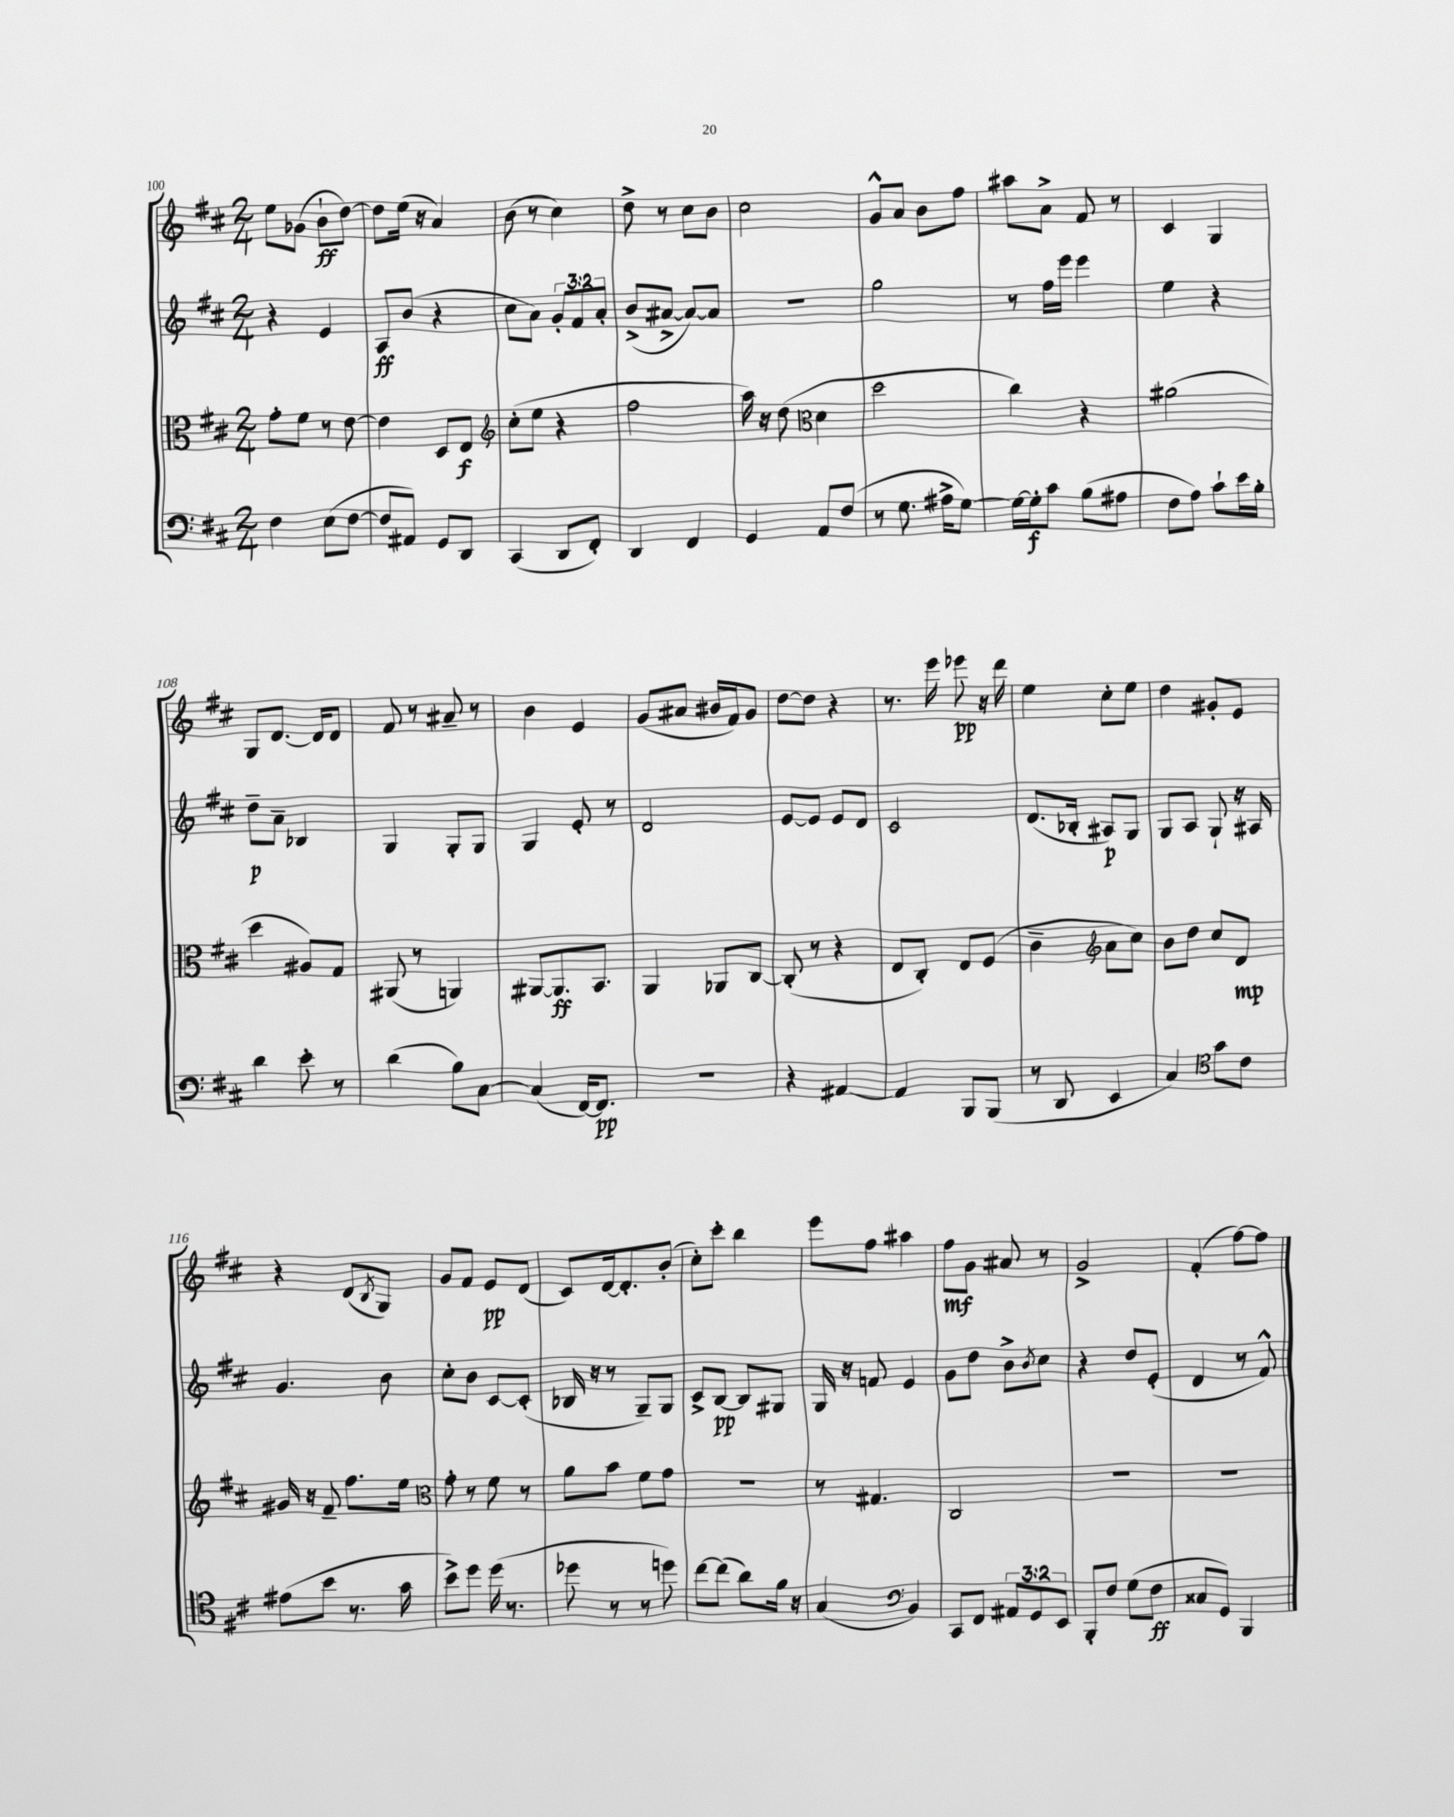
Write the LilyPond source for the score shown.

<<
\new StaffGroup <<
\new Staff = "s0" {
    \clef treble \key d \major \numericTimeSignature \time 2/4
    e''8 ges'8( b'8-!\ff d''8~) |
    d''8 e''16( r16 a'4) |
    b'8( r8 cis''4) |
    d''8-> r8 cis''8 b'8 |
    cis''2 |
    g'8-^ a'8 b'8 fis''8 |
    ais''8 a'8-> fis'8 r8 |
    cis'4 g4 |
    g8 d'8.~ d'16 d'8 |
    fis'8 r8 ais'8-- r8 |
    b'4 e'4 |
    g'8( ais'8 bis'16 fis'16) g'8 |
    d''8~ d''8 r4 |
    r8. e'''16 ees'''8\pp r16 d'''16 |
    e''4 cis''8-. e''8 |
    d''4 gis'8-. e'8 |
    r4 d'8( \acciaccatura { b8 } g8) |
    g'8 fis'8 e'8\pp d'8( |
    cis'8) d'16~ d'8.-. b'8-.( |
    cis''8-.) cis'''8-. b''4 |
    e'''8 fis''8 ais''4 |
    fis''8\mf g'8 ais'8 r8 |
    g'2-> |
    fis'4-.( fis''8~) fis''8 \bar "|." |
}
\new Staff = "s1" {
    \clef treble \key d \major \numericTimeSignature \time 2/4 \override Staff.TupletNumber.text = #tuplet-number::calc-fraction-text
    r4 e'4 |
    a8\ff b'8( r4 |
    cis''8 a'8) \tuplet 3/2 { g'8-. fis'8 a'8-. } |
    b'8->( ais'8~-> ais'8~) ais'8 |
    R2 |
    g''2 |
    r8 fis''16 e'''16 e'''4 |
    e''4 r4 |
    d''8--\p a'8-- bes4 |
    g4 g8-. g8 |
    g4 e'8-. r8 |
    d'2 |
    e'8~ e'8 e'8 d'8 |
    cis'2 |
    d'8.( bes16-. ais8\p) g8 |
    g8 a8 g8-! r16 ais16 |
    g'4. b'8 |
    cis''8-. b'8 cis'8~ cis'8-.( |
    bes16 r16 r8 g8--) g8 |
    cis'8-> b8~\pp b8 gis8 |
    g16 r16 f'8 e'4 |
    g'8 d''8 b'8-> \acciaccatura { b'8 } cis''8 |
    r4 d''8 e'8-.( |
    d'4 r8 fis'8-^) \bar "|." |
}
\new Staff = "s2" {
    \clef alto \key d \major \numericTimeSignature \time 2/4
    g'8-. fis'8 r8 e'8~ |
    e'4 d8 e8\f |
    \clef treble cis''8-.( e''8 r4 |
    fis''2 |
    a''16) r16 d''8( \clef alto d'4 |
    d''2 |
    cis''4) r4 |
    ais'2( |
    d''4 ais8) g8 |
    ais,8( r8 a,4) |
    ais,8~ ais,8.\ff b,8. |
    a,4 aes,8 cis8~ |
    cis8-.( r8 r4 |
    e8 cis8-.) e8 fis8( |
    cis'4-- \clef treble a'8 cis''8) |
    b'8 d''8 cis''8 d'8\mp |
    gis'16 r16 fis'8-- fis''8. e''16 |
    \clef alto g'8-. r8 fis'8 r8 |
    a'8 b'8 fis'8 g'8 |
    r2 |
    r8 gis4. |
    cis2 |
    R2 |
    R2 \bar "|." |
}
\new Staff = "s3" {
    \clef bass \key d \major \numericTimeSignature \time 2/4 \override Staff.TupletNumber.text = #tuplet-number::calc-fraction-text
    fis4 e8( fis8~ |
    fis8 ais,8) g,8 d,8 |
    cis,4( d,8 fis,8-.) |
    d,4 fis,4 |
    g,4 a,8 fis8( |
    r8 g8. ais16-> g8~) |
    g16~ g16-.\f cis'8 b8( ais8 |
    fis8 a8) cis'8-! e'16 b16-. |
    d'4 e'8-. r8 |
    d'4( b8) cis8~ |
    cis4( fis,16~) fis,8.\pp |
    R2 |
    r4 ais,4~ |
    ais,4 b,,8 b,,8( |
    r8 d,8 e,4 |
    cis4) \clef tenor g'8 cis'8 |
    eis'8( b'8 r8. g'16 |
    b'8->) d''8 d''16( r8. |
    des''8 r8 r8 d''8) |
    cis''8~ cis''8( a'8) fis'16 r16 |
    g4( \clef bass b,4) |
    cis,8 fis,8 \tuplet 3/2 { ais,8 g,8 e,8 } |
    b,,8-. fis8 g8( fis8\ff |
    cisis8 g,8) b,,4 \bar "|." |
}
>>
>>
\layout { \context { \Score currentBarNumber = #100 } }
